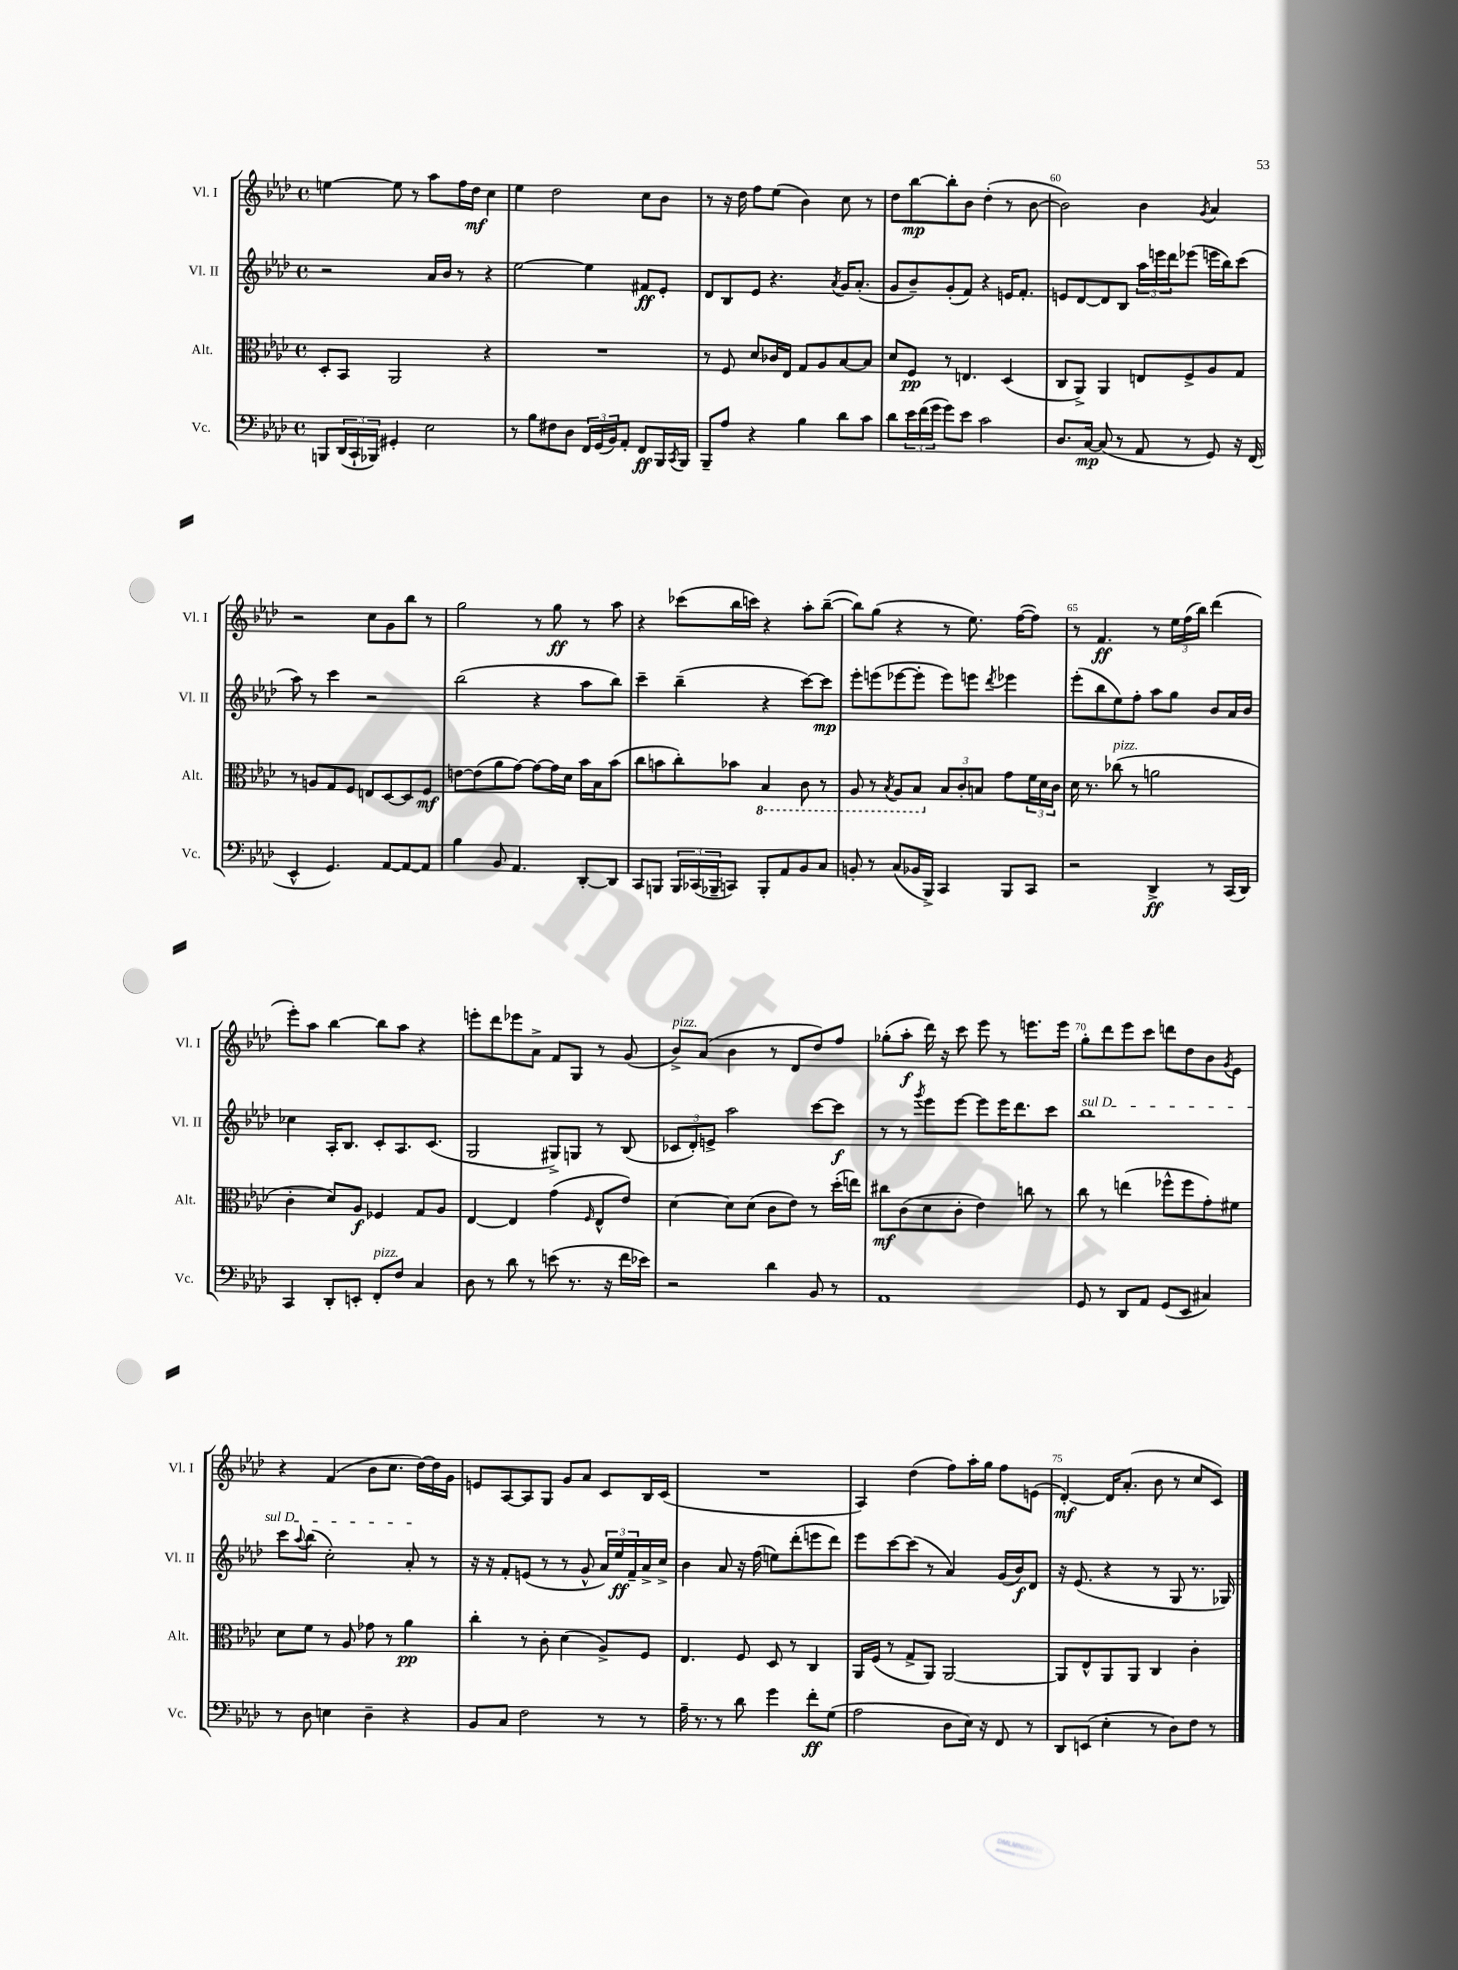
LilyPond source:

<<
\new StaffGroup <<
\new Staff = "s0" \with { instrumentName = "Vl. I" shortInstrumentName = "Vl. I" } {
    \clef treble \key aes \major \defaultTimeSignature \time 4/4
    e''4~ e''8 r8 aes''8 f''16 des''16\mf c''4 |
    ees''4 des''2 c''8 bes'8 |
    r8 r16 des''16 f''8 ees''8( bes'4) c''8 r8 |
    des''8 bes''8~\mp bes''8-. bes'8 des''4-.( r8 bes'8~ |
    bes'2) bes'4 \acciaccatura { g'8 } aes'4 |
    r2 c''8 g'8 bes''8 r8 |
    g''2 r8 g''8\ff r8 aes''8 |
    r4 ces'''8( bes''16 c'''16) r4 aes''8-. bes''8~--( |
    bes''8) g''8( r4 r8 ees''8.) f''16~( f''8) |
    r8 f'4.\ff r8 \tuplet 3/2 { ees''16 f''16( bes''16) } des'''4( |
    ees'''8-.) aes''8 bes''4~ bes''8 aes''8 r4 |
    e'''8-. des'''8 ees'''8 aes'8-> f'8 g8 r8 g'8( |
    bes'8->^\markup { \italic "pizz." }) aes'8( bes'4 r8 des'8 des''8) f''8 |
    ges''8-.( aes''8-.\f des'''16) r16 c'''8 ees'''8 r8 e'''8. e'''16 |
    g''8-. des'''8 ees'''8 c'''8 d'''8 des''8 bes'8 \acciaccatura { g'8 } ees'8 |
    r4 f'4( bes'8 c''8. des''16~) des''16 g'16 |
    e'8 aes8~ aes8 g8 g'8 aes'8 c'8 bes16 c'16( |
    R1 |
    aes4) des''4( f''8) aes''16-. g''16 f''8 e'8( |
    des'4~-.\mf) des'16 aes'8.-.( bes'8 r8 c''8 c'8) \bar "|." |
}
\new Staff = "s1" \with { instrumentName = "Vl. II" shortInstrumentName = "Vl. II" } {
    \clef treble \key aes \major \defaultTimeSignature \time 4/4
    r2 aes'16 bes'16 r8 r4 |
    ees''2~ ees''4 fis'8\ff ees'8-. |
    des'8 bes8 ees'8 r4. \acciaccatura { aes'8 } g'16 aes'8.-.( |
    g'8 bes'8--) g'8-.( f'8) r4 e'16 f'8.-. |
    e'8 des'8~ des'8 bes8 \tuplet 3/2 { aes''16 e'''16 des'''16 } ees'''8( e'''16 bes''16) c'''8( |
    aes''8) r8 c'''4 r2 |
    bes''2( r4 aes''8 bes''8) |
    c'''4-- bes''4--( r4 c'''8~) c'''8\mp |
    ees'''8-. e'''8( ees'''8~ ees'''8-. ees'''8) e'''8 \acciaccatura { des'''8 } ees'''4 |
    ees'''8-.( bes''8 ees''8) f''8-. aes''8 g''8 bes'8 aes'16 bes'16 |
    ces''4 aes16-. bes8. c'8-. aes8. c'8.( |
    g2 gis8->) g8 r8 bes8( |
    \tuplet 3/2 { ces'8 des'8-.) e'8-> } aes''2 c'''8~ c'''8\f |
    r8 r8 \acciaccatura { g'''8 } ees'''8 ees'''8~ ees'''8 ees'''16 des'''8. c'''8 |
    \once \override TextSpanner.bound-details.left.text = \markup { \italic "sul D" } bes''1\startTextSpan |
    c'''8 \appoggiatura { aes''8 } bes''8( c''2-.) aes'8-.\stopTextSpan r8 |
    r16 r16 f'8-. e'8( r8 r8 g'8-^ \tuplet 3/2 { aes'16) ees''16\ff f'16-- } aes'16-> c''16-> |
    bes'4 aes'8 r16 f''16( e''8) des'''8-.( e'''8 des'''8) |
    ees'''8 c'''8~ c'''8( r8 aes'4) g'16( bes'16\f) des'8 |
    r16 ees'8.( r4 r8 g8 r8. ges16) \bar "|." |
}
\new Staff = "s2" \with { instrumentName = "Alt." shortInstrumentName = "Alt." } {
    \clef alto \key aes \major \defaultTimeSignature \time 4/4
    des8-. bes,8 aes,2 r4 |
    R1 |
    r8 f8 des'8 ces'16 ees16 g8 aes8 bes8~ bes8 |
    des'8 f8\pp r8 e4. des4( |
    c8 aes,8->) aes,4 e8 f8-> aes8 g8 |
    r8 a8 g8 f8 e8 des8~ des8 f8\mf |
    e'8~ e'8( aes'8 g'8~) g'8~ g'16 des'16 bes'16 bes16 bes'8( |
    c''8 b'8 c''8-.) bes'8 \ottava #-1 bes,4 c8 r8 |
    aes,8 r8 \acciaccatura { bes,8 } aes,8 bes,8 \ottava #0 \tuplet 3/2 { bes8 c'8-. b8 } g'8 \tuplet 3/2 { f'16 des'16 c'16 } |
    des'16 r8. ces''8^\markup { \italic "pizz." }( r8 a'2 |
    c'4-. des'8) aes8\f fes4 g8 aes8 |
    ees4~ ees4 g'4( \grace { f16 } ees8-^ ees'8) |
    des'4~ des'8 des'8( c'8 ees'8) r8 des''16-.( e''16) |
    cis''8\mf c'8( des'8 c'8-. ees'4) c''8 r8 |
    c''8 r8 e''4( fes''8-^ fes''8 g'8-.) fis'8 |
    des'8 f'8 r8 aes8 ges'8 r8 aes'4\pp |
    c''4-. r8 c'8-. des'4( aes8->) f8 |
    ees4. f8 des8 r8 c4 |
    aes,16 f16( r8 g8-> aes,8) aes,2~ |
    aes,8 ees8-^ aes,8 aes,8 c4 c'4-. \bar "|." |
}
\new Staff = "s3" \with { instrumentName = "Vc." shortInstrumentName = "Vc." } {
    \clef bass \key aes \major \defaultTimeSignature \time 4/4
    b,,8 \tuplet 3/2 { des,16( c,16-! bes,,16) } gis,4-. ees2 |
    r8 bes8 fis8 des8 \tuplet 3/2 { f,16 g,16( bes,16) } aes,8-. f,8\ff bes,,16 \acciaccatura { c,8 } bes,,16 |
    bes,,8-- aes8 r4 bes4 des'8 c'8 |
    des'8 \tuplet 3/2 { ees'16 f'16( g'16 } g'8) ees'8 c'2 |
    des8. c16~\mp c8( r8 aes,8 r8 g,8) r16 f,16( |
    ees,4-^ g,4.) aes,8~ aes,8~ aes,8 |
    bes4 bes,8 aes,4. des,8~-. des,8 |
    c,8 b,,8 \tuplet 3/2 { b,,16 ces,16( bes,,16-- } c,8) bes,,8-. aes,8 bes,8 c8 |
    b,8-. r8 c8( bes,16 bes,,16->) c,4 bes,,8 c,8 |
    r2 des,4->\ff r8 c,16( des,16) |
    c,4 des,8-. e,8-. f,8-.^\markup { \italic "pizz." } f8 c4 |
    des8 r8 des'8 r8 e'8( r8. r16 f'16 ees'16) |
    r2 des'4 bes,8 r8 |
    aes,1 |
    g,8 r8 des,8 aes,8 g,8( ees,8 cis4) |
    r8 des8 e4 des4-- r4 |
    bes,8 c8 f2 r8 r8 |
    aes16-- r8. r8 des'8 g'4 f'8-.\ff g8( |
    aes2 des8 ees16) r16 f,8 r8 |
    des,8 e,8( ees4-. r8 des8) f8 r8 \bar "|." |
}
>>
>>
\layout { \context { \Score currentBarNumber = #56 \override BarNumber.break-visibility = ##(#f #t #t) barNumberVisibility = #(every-nth-bar-number-visible 5) } }
